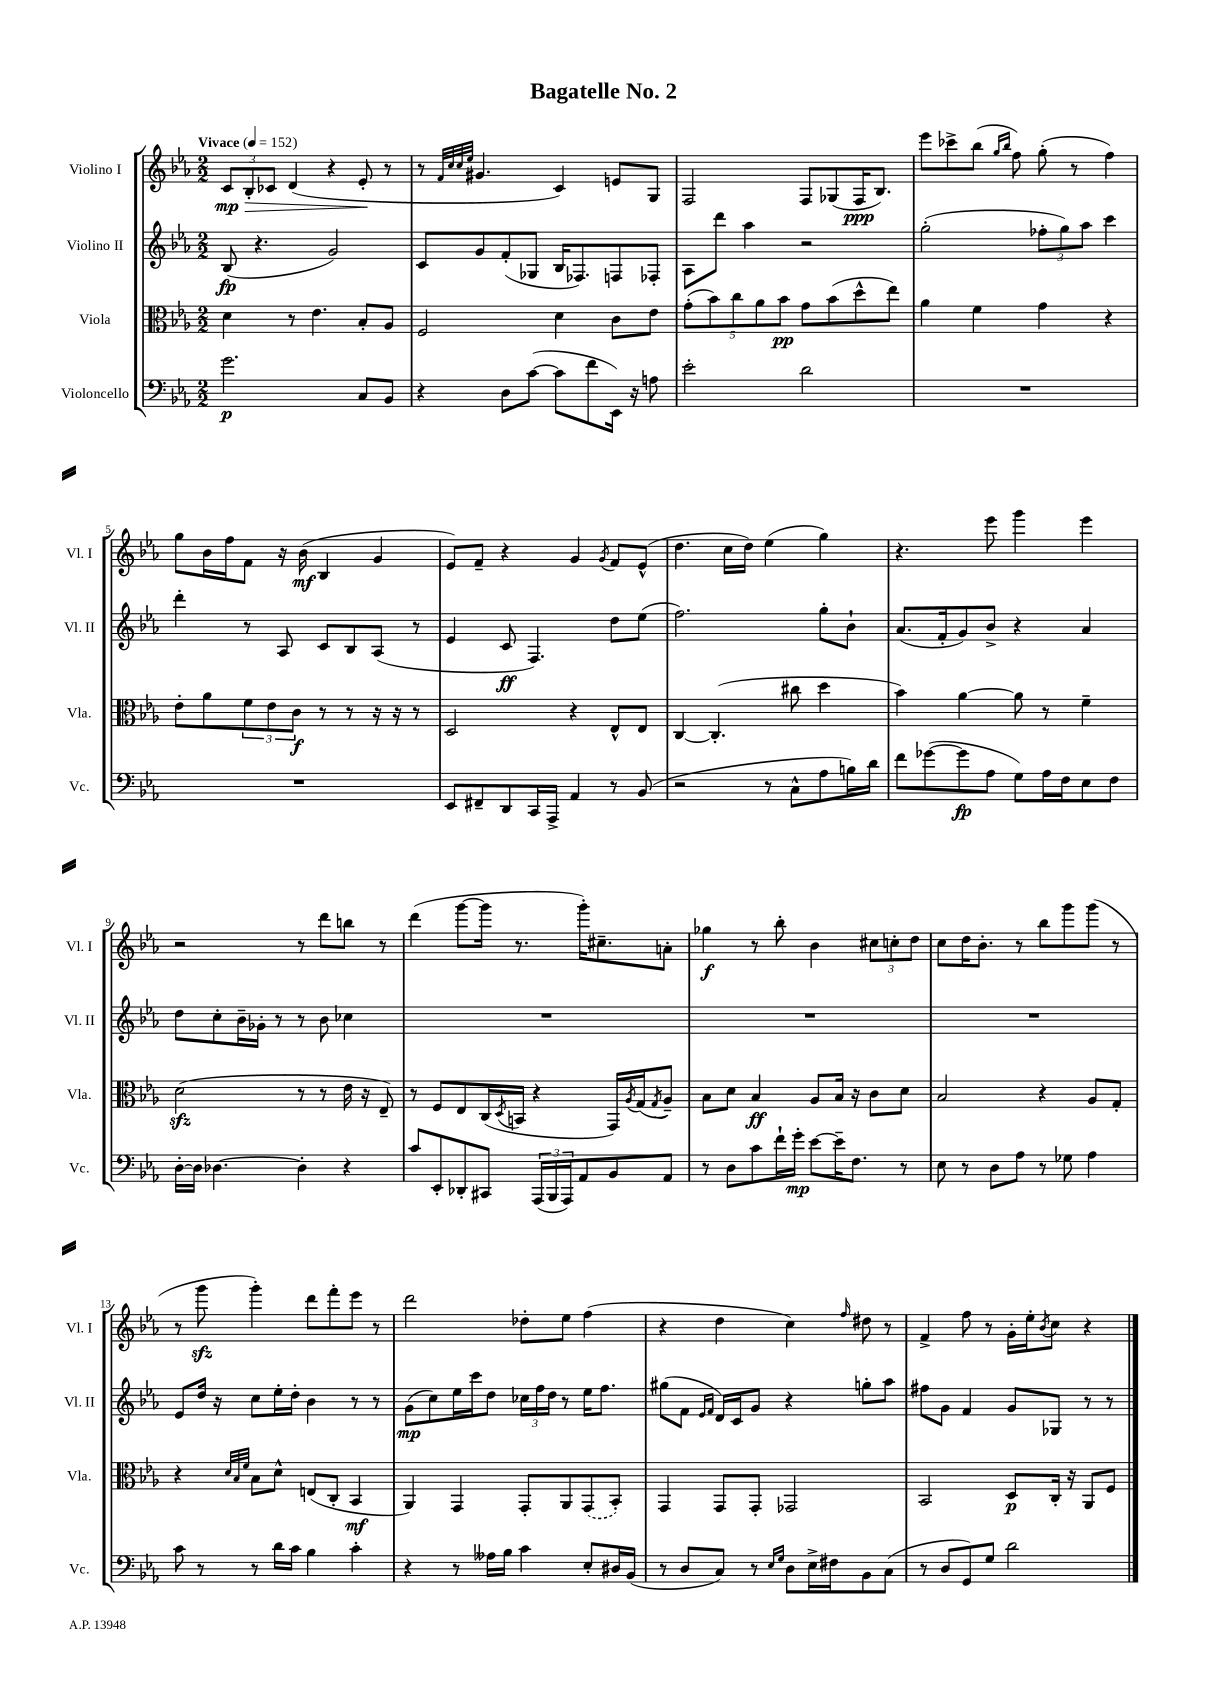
\header { title = "Bagatelle No. 2" }
<<
\new StaffGroup <<
\new Staff = "s0" \with { instrumentName = "Violino I" shortInstrumentName = "Vl. I" } {
    \clef treble \key ees \major \numericTimeSignature \time 2/2 \tempo "Vivace" 4 = 152
    \tuplet 3/2 { c'8\mp\> bes8-. ces'8 } d'4( r4 ees'8-.\! r8 |
    r8 \grace { f'32 c''32 c''32 ees''32 } gis'4. c'4) e'8 g8 |
    f2 f8 ges8( f16\ppp bes8.) |
    ees'''8 ces'''8-> bes''8( \grace { g''16 bes''16 } f''8) g''8-.( r8 f''4) |
    g''8 bes'16 f''16 f'8 r16 bes'16\mf( bes4 g'4 |
    ees'8) f'8-- r4 g'4 \acciaccatura { g'8 } f'8 ees'8-^( |
    d''4. c''16 d''16) ees''4( g''4) |
    r4. ees'''8 g'''4 ees'''4 |
    r2 r8 d'''8 b''8 r8 |
    d'''4( g'''8~ g'''16 r8. g'''16-.) cis''8.-- a'8-. |
    ges''4\f r8 bes''8-. bes'4 \tuplet 3/2 { cis''8 c''8-. d''8 } |
    c''8 d''16 bes'8.-. r8 bes''8 g'''8 g'''8( r8 |
    r8 g'''8\sfz g'''4-.) d'''8 f'''8-. ees'''8 r8 |
    d'''2 des''8-. ees''8 f''4( |
    r4 d''4 c''4) \grace { f''16 } dis''8 r8 |
    f'4-> f''8 r8 g'16-. ees''16-. \acciaccatura { bes'8 } c''8 r4 \bar "|." |
}
\new Staff = "s1" \with { instrumentName = "Violino II" shortInstrumentName = "Vl. II" } {
    \clef treble \key ees \major \numericTimeSignature \time 2/2
    bes8\fp( r4. g'2) |
    c'8 g'8 f'8-.( ges8 bes16 fes8.) f8 fes8-. |
    aes8 d'''8 aes''4 r2 |
    g''2-.( \tuplet 3/2 { fes''8-. g''8) aes''8 } c'''4 |
    d'''4-. r8 aes8 c'8 bes8 aes8( r8 |
    ees'4 c'8\ff f4.) d''8 ees''8( |
    f''2.) g''8-. bes'8-! |
    aes'8.( f'16-. g'8) bes'8-> r4 aes'4 |
    d''8 c''8-. bes'16-- ges'16-. r8 r8 bes'8 ces''4 |
    R1 |
    R1 |
    R1 |
    ees'8 d''16 r16 c''8 ees''16-. d''16-. bes'4 r8 r8 |
    g'8\mp( c''8) ees''16 c'''16 d''8 \tuplet 3/2 { ces''16 f''16 d''16 } r8 ees''16 f''8. |
    gis''8( f'8 \grace { ees'16 f'16 } d'16) c'16 g'8 r4 g''8-. aes''8 |
    fis''8 g'8 f'4 g'8 ges8 r8 r8 \bar "|." |
}
\new Staff = "s2" \with { instrumentName = "Viola" shortInstrumentName = "Vla." } {
    \clef alto \key ees \major \numericTimeSignature \time 2/2
    d'4 r8 ees'4. bes8-. aes8 |
    f2 d'4 c'8 ees'8 |
    \tuplet 5/4 { g'8-.( bes'8) c''8 aes'8 bes'8\pp } g'8 bes'8( d''8-^ ees''8) |
    aes'4 f'4 g'4 r4 |
    ees'8-. aes'8 \tuplet 3/2 { f'8 ees'8 c'8\f } r8 r8 r16 r16 r8 |
    d2 r4 ees8-^ ees8 |
    c4~ c4.-.( cis''8 d''4 |
    bes'4) aes'4~ aes'8 r8 f'4-- |
    d'2\sfz( r8 r8 ees'16 r16 ees8--) |
    r8 f8 ees8 c16( \acciaccatura { d8 } b,16 r4 g,16) \acciaccatura { aes8 } g16( \acciaccatura { g8 } aes8--) |
    bes8 d'8 bes4\ff aes8 bes16 r16 c'8 d'8 |
    bes2 r4 aes8 g8-. |
    r4 \grace { d'32 bes32 f'32 } bes8 d'8-^ e8( c8-. bes,4\mf |
    aes,4) g,4 g,8-. aes,8 \once \slurDashed g,8( bes,8-.) |
    g,4 g,8 g,8-. ges,2 |
    bes,2 d8\p c16-. r16 aes,8 f8 \bar "|." |
}
\new Staff = "s3" \with { instrumentName = "Violoncello" shortInstrumentName = "Vc." } {
    \clef bass \key ees \major \numericTimeSignature \time 2/2
    g'2.\p c8 bes,8 |
    r4 d8 c'8~( c'8 f'8 ees,16) r16 a8 |
    ees'2-. d'2 |
    R1 |
    R1 |
    ees,8 fis,8-- d,8 c,16 aes,,16-> aes,4 r8 bes,8( |
    r2 r8 c8-^ aes8 b16) d'16 |
    f'8 ges'8~( ges'8\fp aes8 g8) aes16 f16 ees8 f8 |
    d16~-. d16 des4.~ des4-. r4 |
    c'8 ees,8-. des,8-. cis,8 \tuplet 3/2 { aes,,16( bes,,16 aes,,16) } aes,8 bes,8 aes,8 |
    r8 d8 c'8 f'16-! g'16-.\mp ees'8~ ees'16-- f8. r8 |
    ees8 r8 d8 aes8 r8 ges8 aes4 |
    c'8 r8 r8 d'16 c'16 bes4 c'4-. |
    r4 r8 aeses16 bes16 c'4 ees8-. dis16 bes,16( |
    r8 d8 c8) r8 \grace { ees16 g16 } d8 ees16-> fis16 bes,8 c8( |
    r8 d8 g,8) g8 d'2 \bar "|." |
}
>>
>>
